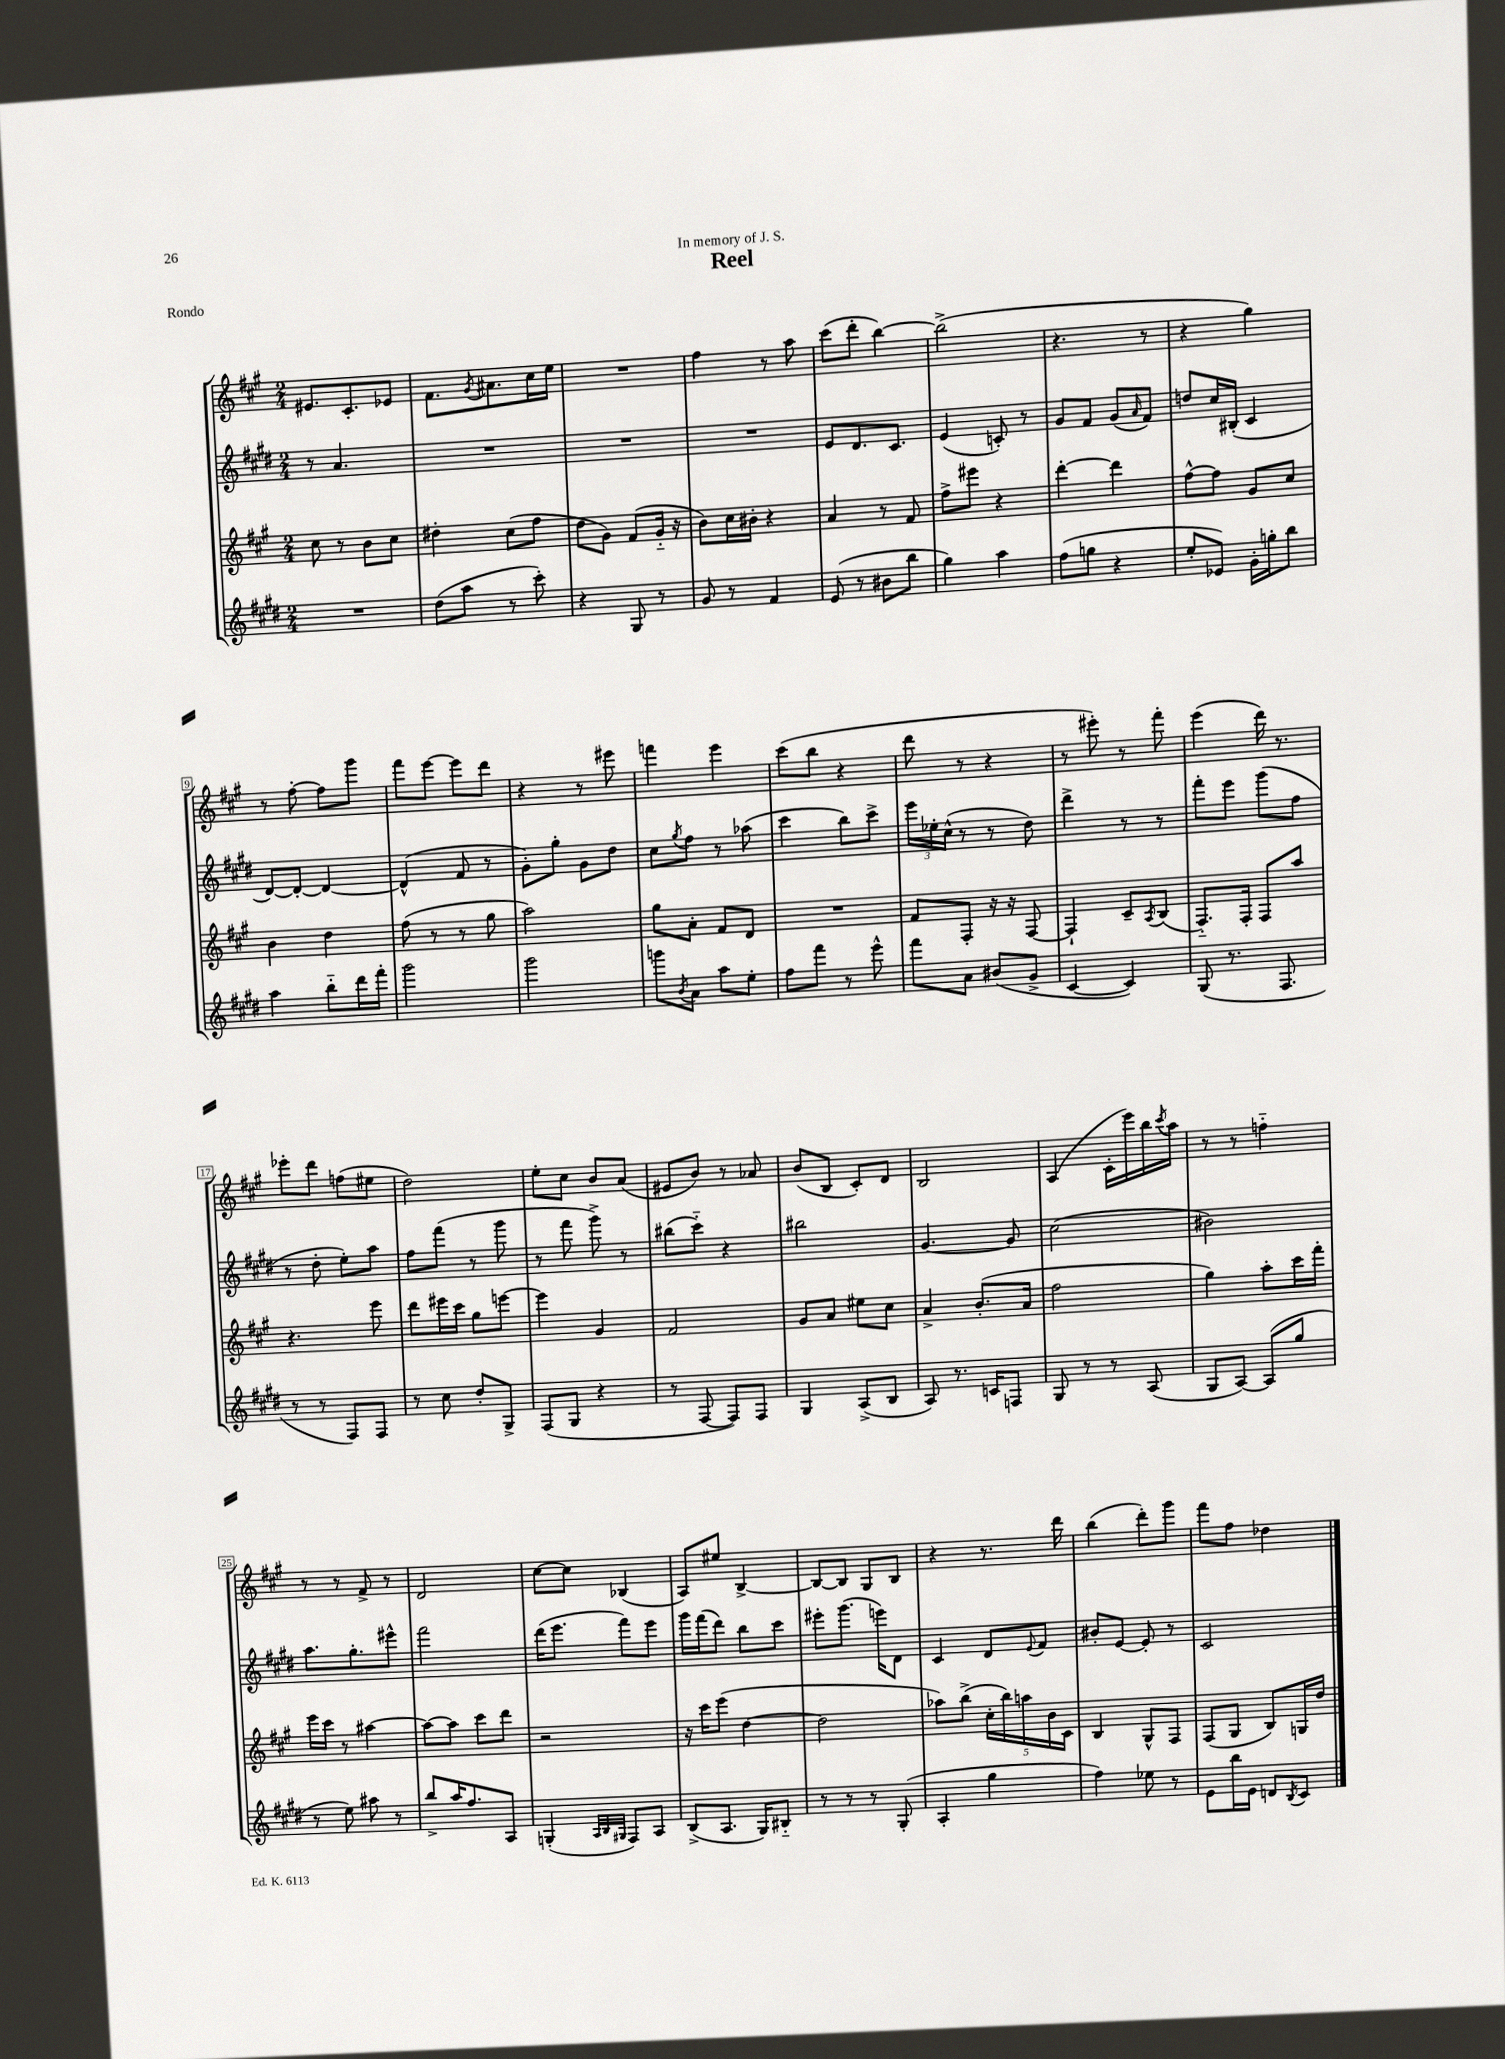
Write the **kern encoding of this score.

**kern	**kern	**kern	**kern
*part4	*part3	*part2	*part1
*staff4	*staff3	*staff2	*staff1
*clefG2	*clefG2	*clefG2	*clefG2
*k[f#c#g#d#]	*k[f#c#g#]	*k[f#c#g#d#]	*k[f#c#g#]
*M2/4	*M2/4	*M2/4	*M2/4
=1	=1	=1	=1
2r	8cc#\	8r	8.e#X/L
.	8r	4.a/	.
.	.	.	8.c#'/
.	8b\L	.	.
.	8cc#\J	.	8e-X/J
=2	=2	=2	=2
(8dd#\L	4dd#X'\	2r	8.f#\L
8aa\J	.	.	.
.	.	.	8qg#/
.	.	.	8.a#X\
8r	(8cc#\L	.	.
8ccc#'\)	8ff#\J	.	16cc#\L
.	.	.	16ee\JJ
=3	=3	=3	=3
4r	8dd\L	2r	2r
.	8g#\J)	.	.
8G#/	(8f#/L	.	.
8r	16g#/Jk	.	.
.	16r	.	.
=4	=4	=4	=4
8g#/	8b\L)	2r	4ff#\
8r	16cc#\L	.	.
.	16b#X'\JJ	.	.
4f#/	4r	.	8r
.	.	.	8aa\
=5	=5	=5	=5
(8e/	4a/	8e/L	(8ccc#\L
8r	.	8.d#/	8ddd'\J
8b#X\L	8r	.	[4bb\)
.	.	8.c#/J	.
8bb\J	8f#/	.	.
=6	=6	=6	=6
4gg#\)	8ff#^\L	(4e/	(2bb^\]
.	8eee#X\J	.	.
4aa\	4r	8cn'/)	.
.	.	8r	.
=7	=7	=7	=7
(8ff#\L	[4ddd'\	8g#/L	4.r
8ggn\J	.	8f#/J	.
4r	4ddd\]	(8g#/L	.
.	.	16qqa/	.
.	.	8f#/J)	8r
=8	=8	=8	=8
8ee'/L	[8ff#^^\L	8ddn/L	4r
8e-X/J)	8ff#\J]	16cc#/L	.
.	.	(16B#X'/JJ	.
16g#'\LL	8g#/L	4c#/	4gg#\)
16ggn'\J	.	.	.
8bb\J	8cc#/J	.	.
!!LO:LB:g=z
=9	=9	=9	=9
4aa\	4b\	[8d#/L)	8r
.	.	8d#'/J_	[8ff#'\
8bb\L	4dd\	4d#/_	8ff#\L]
16ddd#\L	.	.	8ggg#\J
16fff#'\JJ	.	.	.
=10	=10	=10	=10
2ggg#\	(8ff#\	(4d#^^/]	8fff#\L
.	8r	.	[8eee\J
.	8r	8f#/	8eee\L]
.	8gg#\	8r	8ddd\J
=11	=11	=11	=11
2ggg#\	2aa\)	8g#'\L)	4r
.	.	8gg#'\J	.
.	.	8g#\L	8r
.	.	8dd#\J	8eee#X\
=12	=12	=12	=12
8gggn\L	8gg#\L	8cc#\L	4fffn\
8qb/	.	8qgg#/	.
8a\J	8a'\J	8ff#\J	.
8aa\L	8f#/L	8r	4eee\
8ee'\J	8d/J	(8aa-X\	.
=13	=13	=13	=13
8ff#\L	2r	4ccc#\	(8ccc#\L
8fff#\J	.	.	8bb\J
8r	.	8bb\L)	4r
8eee^^\	.	8ccc#^\J	.
=14	=14	=14	=14
8fff#\L	8f#/L	24eee\LL	8ddd\
.	.	24ee-X'\	.
.	.	(24cc#^^\JJ	.
8a\J	8F#'/J	8r	8r
(8b#X/L	16r	8r	4r
.	16r	.	.
8g#^/J	[8F#/	8dd#\)	.
=15	=15	=15	=15
[4c#/	4F#`/]	4ddd#^\	8r
.	.	.	8eee#X'\)
4c#/])	8c#~/L	8r	8r
.	8qA/	.	.
.	(8B/J	8r	8fff#'\
=16	=16	=16	=16
(8G#/	8.F#/L)	8fff#'\L	(4eee\
8.r	.	8eee\J	.
.	16F#'/Jk	.	.
.	8F#/L	(8ggg#\L	16ddd\)
8.F#/	.	.	8.r
.	8aa/J	8ff#\J	.
!!LO:LB:g=z
=17	=17	=17	=17
8r	4.r	8r	8eee-X'\L
8r	.	8dd#'\	8ddd\J
8F#/L)	.	8ee'\L)	(8ffn\L
8F#/J	8eee\	8aa\J	8ee#X\J
=18	=18	=18	=18
8r	8ddd\L	8ff#\L	2dd\)
8cc#\	16eee#X\L	(8fff#\J	.
.	16ccc#\JJ	.	.
8dd#'/L	8gg#\L	8r	.
8G#^/J	[8eeen\J	8ggg#\	.
=19	=19	=19	=19
(8F#/L	4eee\]	8r	8ee'\L
8G#/J	.	8fff#\	8cc#\J
4r	4g#/	8ggg#^\)	8b/L
.	.	8r	(8a/J
=20	=20	=20	=20
8r	2f#/	(8bb#X\L	8e#X/L
[8F#/	.	8ccc#\J)	8b/J)
8F#/L])	.	4r	8r
8F#/J	.	.	8a-X/
=21	=21	=21	=21
4G#/	8g#/L	2bb#X\	(8b/L
.	8a/J	.	8B/J
(8A^/L	8ee#X\L	.	8c#'/L)
8B/J	8cc#\J	.	8d/J
=22	=22	=22	=22
8A/)	4a^/	[4.g#/	2B/
8.r	.	.	.
.	(8.b'/L	.	.
16cn/KL	.	.	.
8Fn/J	.	8g#/]	.
.	16a/Jk	.	.
=23	=23	=23	=23
8G#/	2ff#\	(2cc#\	(4A/
8r	.	.	.
8r	.	.	16c#'\LL
.	.	.	16eee\)
(8A/	.	.	16bb\
.	.	.	8qccc#/
.	.	.	16aa\JJ
=24	=24	=24	=24
8G#/L	4gg#\)	2b#X\)	8r
[8A/J)	.	.	8r
(8A/L]	8aa'\L	.	4ffn\
8gg#/J	16ccc#\L	.	.
.	16fff#'\JJ	.	.
!!LO:LB:g=z
=25	=25	=25	=25
8r	16eee\LL	8.aa\L	8r
.	16ccc#\JJ	.	.
8ee\)	8r	.	8r
.	.	8.gg#'\	.
8aa#X\	[4aa#X\	.	8f#^/
8r	.	8eee#X^^\J	8r
=26	=26	=26	=26
8bb^/L	8aa#\L_	2fff#\	2d/
16aa/K	8aa#\J]	.	.
8.ff#/	.	.	.
.	8ccc#\L	.	.
8A/J	8ddd\J	.	.
=27	=27	=27	=27
(4Gn'/	2r	(16ddd#\KL	[8cc#\L
.	.	8.eee\J	.
.	.	.	8cc#\J]
32qqA/LLL	.	.	.
32qqB/	.	.	.
32qqG#X/JJJ	.	.	.
8F#/L)	.	8fff#\L)	(4B-X/
8A/J	.	8eee\J	.
=28	=28	=28	=28
(8B^/L	16r	16ggg#\LL	8A/L)
.	16ccc#\KL	(16fff#\J	.
8.A/J	(8eee\J	8ddd#\J)	8ee#X/J
.	[4dd\	8bb\L	[4B^/
16G#/KL)	.	.	.
8B#X/J	.	8ccc#\J	.
=29	=29	=29	=29
8r	2dd\]	8eee#X'\L	8B/L_
8r	.	(8.ggg#\J	8B/J]
8r	.	.	8G#/L
.	.	16eeen\KL)	.
(8G#'/	.	8d#\J	8B/J
=30	=30	=30	=30
4A'/	8aa-X\L)	4c#/	4r
.	(8bb^\J	.	.
4gg#\	20cc#'\LL	8d#/L	8.r
.	20bb\)	.	.
.	20aan\	.	.
.	.	8qqe/	.
.	.	8f#/J	.
.	20b\	.	.
.	.	.	16ddd\
.	20c#\JJ	.	.
=31	=31	=31	=31
4ff#\)	4B/	8b#X'/L	(4bb\
.	.	[8e/J	.
8ee-X\	8G#^^/L	8e'/]	8ddd'\L)
8r	8F#/J	8r	8ggg#\J
=32	=32	=32	=32
8e\L	(8F#/L	2c#/	8fff#\L
16bb\L	8G#/J	.	8ff#\J
16e\JJ	.	.	.
8dn/L	8B/L)	.	4dd-X\
8qB/	.	.	.
8c#/J	16Gn/L	.	.
.	16dd/JJ	.	.
==	==	==	==
*-	*-	*-	*-
